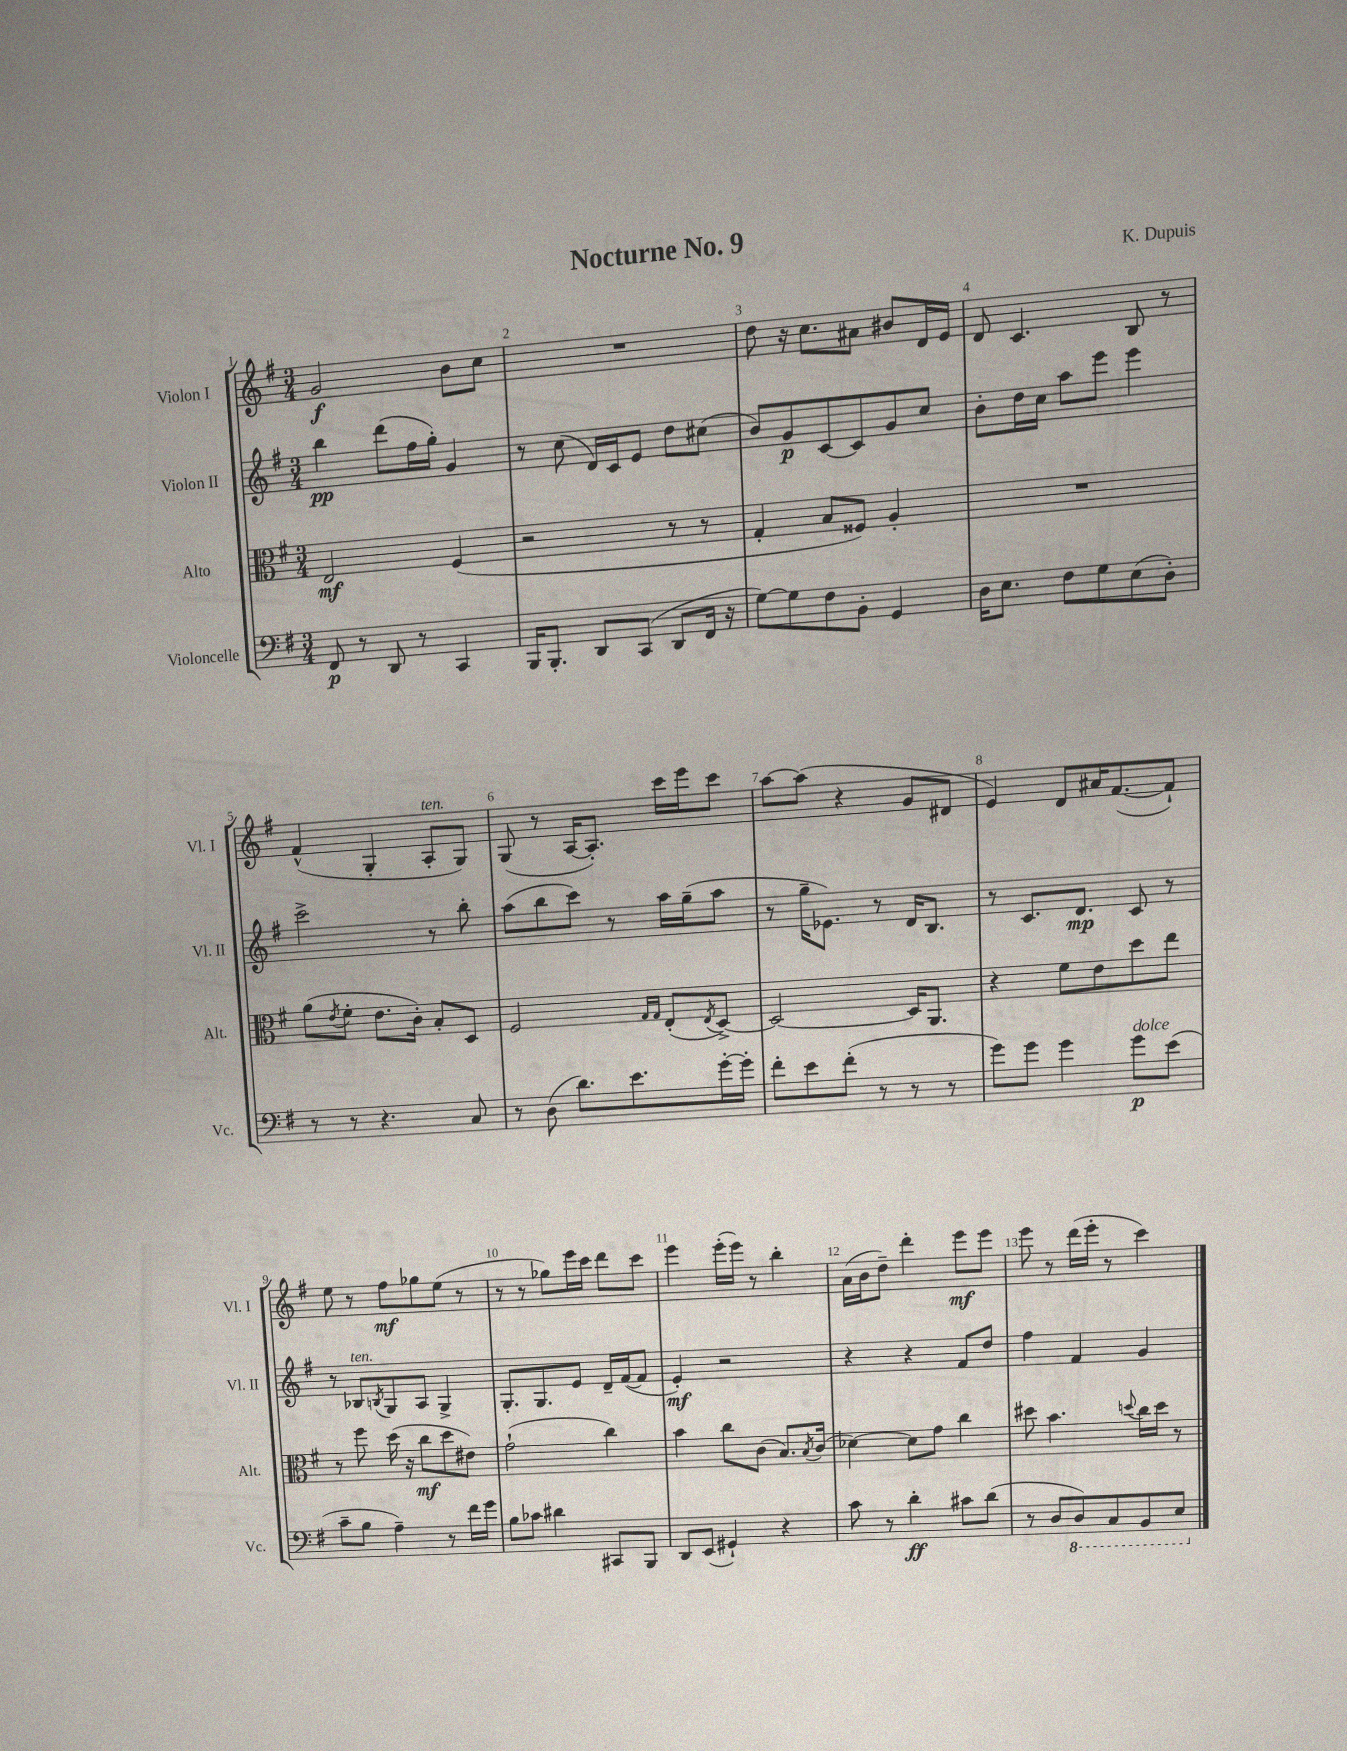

**kern	**kern	**kern	**kern
*staff4	*staff3	*staff2	*staff1
*clefF4	*clefC3	*clefG2	*clefG2
*k[f#]	*k[f#]	*k[f#]	*k[f#]
*M3/4	*M3/4	*M3/4	*M3/4
8FF#	2E	4bb	2g
8r	.	.	.
8DD	.	(8ddd	.
8r	.	16ff#	.
.	.	16gg')	.
4CC	(4F#	4g	8b
.	.	.	8cc
=	=	=	=
16BBB	2r	8r	2.r
8.BBB'	.	.	.
.	.	(8cc	.
8DD	.	16d)	.
.	.	16c	.
(8CC	.	8e	.
8DD	8r	8dd	.
16FF#	8r	(8cc#	.
16r	.	.	.
=	=	=	=
[8G)	4G'	8b)	8dd
8G]	.	8g	16r
.	.	.	8.cc
8F#	8B	[8c	.
8BB'	8F##)	8c]	8a#
4GG	4A'	8g	8b#
.	.	8cc	16d
.	.	.	16e
=	=	=	=
16D	2.r	8b'	8d
8.E	.	.	.
.	.	16dd	4.c
.	.	16cc	.
8F#	.	8aa	.
8G	.	8eee	.
(8E	.	4eee	8B
8D')	.	.	8r
=	=	=	=
8r	(8a	2ccc^	(4f#^^
.	8qe	.	.
8r	8f#'	.	.
4.r	8.e	.	4G'
.	16c')	.	.
.	8B'	8r	8A'
8C	8D	8bb'	8G)
=	=	=	=
8r	2F#	(8aa	(8G
(8D	.	8bb	8r
8.d)	.	8ccc)	[16A
.	.	.	8.A'])
.	.	8r	.
8.e	.	.	.
.	16qqG	.	.
.	16qqG	.	.
.	(8E'	16aa	16ccc
.	.	(16gg~	16eee
.	8qE	.	.
[16g'	[8D^)	8aa	8ccc
16g']	.	.	.
=	=	=	=
8f#'	2D_	8r	[8aa
8e	.	16gg~	(8aa]
.	.	8.e-)	.
(8f#'	.	.	4r
8r	.	8r	.
8r	16D]	16d	8g
.	8.AA	8.B	.
8r	.	.	8d#
=	=	=	=
8g)	4r	8r	4e)
8g	.	8.c	.
4g	8f#	.	8d
.	.	8.d	.
.	8e	.	16a#
.	.	.	([8.f#
8g	8dd	8c	.
(8e	8ee	8r	8f#`])
=	=	=	=
8c~	8r	8r	8ee
8B	8ff#	8B-	8r
.	.	8qB	.
4A~)	(16dd	8G	8ff#
.	16r	.	.
.	8cc	8A	8gg-
8r	8dd	4G^	(8ee
16f#	8e#)	.	8r
16g	.	.	.
=	=	=	=
8B	(2g`	8.G'	8r
8c-	.	.	8r
.	.	8.G	.
4d#	.	.	8gg-)
.	.	8e	16eee
.	.	.	16ccc
8CC#	4cc)	16d~	8ddd
.	.	([16f#	.
8BBB	.	8f#]	8ccc
=	=	=	=
8DD	4b	4e')	4eee
(8EE	.	.	.
4GG#`)	8cc	2r	(16eee'
.	.	.	16eee)
.	(8c	.	8r
4r	8.B)	.	4bb'
.	8qB	.	.
.	(16c	.	.
=	=	=	=
8c	[4d-)	4r	(16a
.	.	.	16b
8r	.	.	8dd~)
4d'	8d-]	4r	4ddd'
.	8g	.	.
8c#	4cc	8f#	8eee
(8d	.	8dd	8eee
=	=	=	=
8r	8dd#	4ff#	8eee
8D	4.b	.	8r
8DD)	.	4f#	(16ddd
.	.	.	16eee'
8CC	.	.	8r
.	8qqdd	.	.
8BBB	16cc	4g	4ccc)
.	16dd	.	.
8EE	8r	.	.
==	==	==	==
*-	*-	*-	*-
